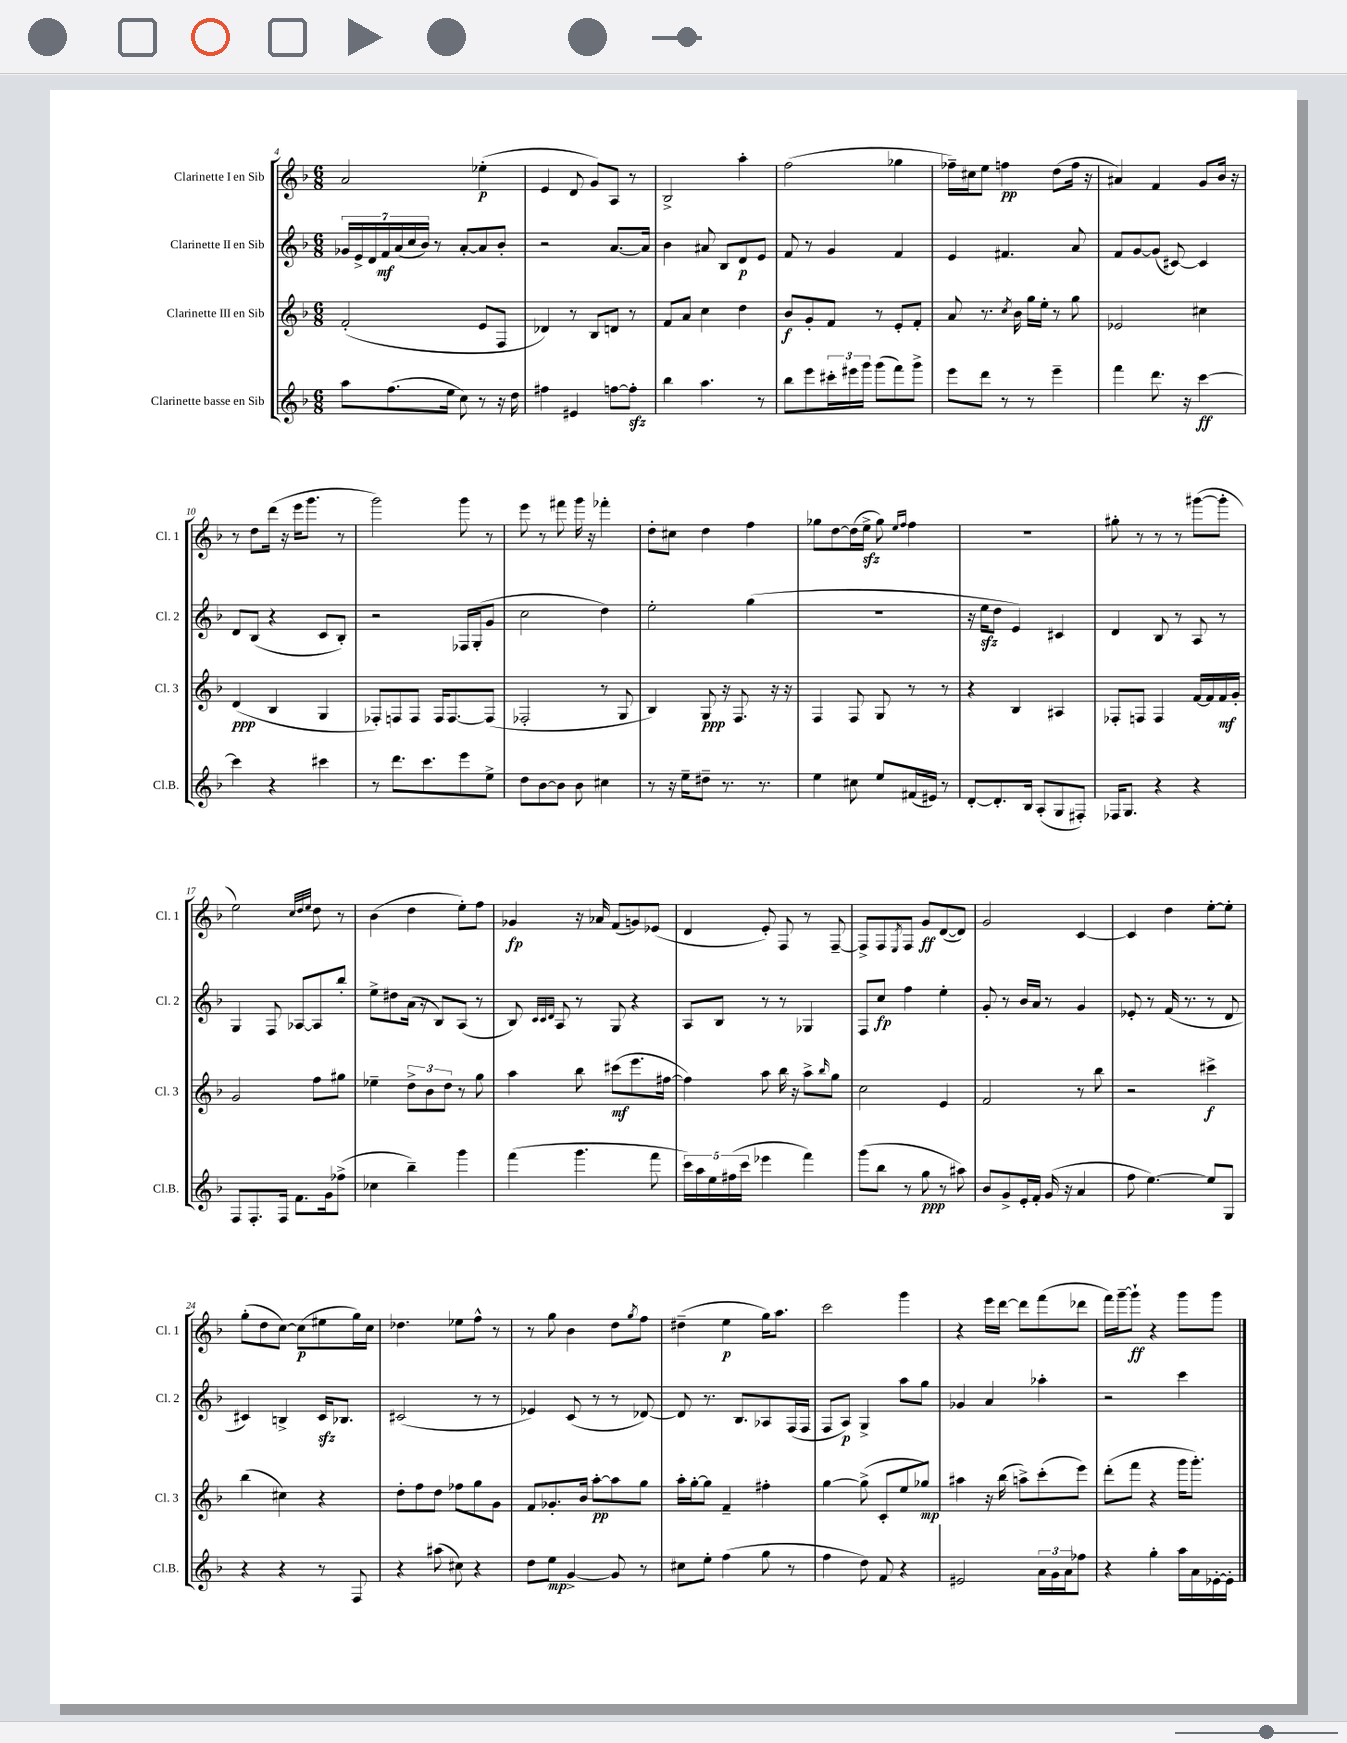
<<
\new StaffGroup <<
\new Staff = "s0" \with { instrumentName = "Clarinette I en Sib" shortInstrumentName = "Cl. 1" } {
    \clef treble \key f \major \numericTimeSignature \time 6/8
    a'2 ees''4-.\p( |
    e'4 d'8 g'8) a8 r8 |
    bes2-> a''4-. |
    f''2( ges''4 |
    fes''16--) cis''16 e''8 f''4\pp d''8( f''16 r16 |
    ais'4) f'4 g'8 bes'16 r16 |
    r8 d''8 d'''16( r16 e'''16 g'''8. r8 |
    g'''2) g'''8 r8 |
    e'''8 r8 fis'''8 g'''16 r16 fes'''4-. |
    d''8-. cis''8 d''4 f''4 |
    ges''8 d''8~ d''16( e''16->\sfz ges''8) \grace { e''16 f''16 } f''4 |
    R2. |
    gis''8-. r8 r8 r8 gis'''8~( gis'''8-. |
    e''2) \grace { c''32 d''32 e''32 } d''8 r8 |
    bes'4( d''4 e''8-.) f''8 |
    ges'4\fp r16 aes'16 f'8( g'8) ees'8( |
    d'4 e'8-.) f8 r8 f8~-- |
    f8-> f8 \acciaccatura { e8 } f8 g'8\ff d'8~( d'8) |
    g'2 c'4~ |
    c'4 d''4 e''8~-. e''8-. |
    g''8-.( d''8 c''8~) c''8\p( eis''8 g''16) c''16 |
    des''4. ees''8 f''8-^ r8 |
    r8 g''8 bes'4 d''8 \acciaccatura { g''8 } f''8 |
    dis''4--( e''4\p g''16) a''8. |
    c'''2 g'''4 |
    r4 e'''16 d'''16~ d'''8 f'''8( des'''8 |
    f'''16) g'''16~-- g'''8-!\ff r4 g'''8 g'''8 \bar "|." |
}
\new Staff = "s1" \with { instrumentName = "Clarinette II en Sib" shortInstrumentName = "Cl. 2" } {
    \clef treble \key f \major \numericTimeSignature \time 6/8
    \tuplet 7/4 { ges'16 e'16-> d'16 f'16\mf a'16( c''16 bes'16) } r8 a'8~-. a'8 bes'8-. |
    r2 a'8.~ a'16 |
    bes'4 ais'8 bes8 d'8\p e'8 |
    f'8 r8 g'4 f'4 |
    e'4 fis'4. a'8 |
    f'8 g'8~ g'8( cis'8~) cis'4 |
    d'8 bes8( r4 c'8 bes8-.) |
    r2 fes16 g16-.( g'8 |
    c''2 d''4) |
    e''2-. g''4( |
    R2. |
    r16 e''16\sfz d''8 e'4) cis'4 |
    d'4 bes8 r8 a8 r8 |
    g4 f8 aes8~ aes8 bes''8-. |
    e''8-> dis''8 a'16( r16 bes8) a8( r8 |
    bes8) \grace { c'32 c'32 d'32 } a8 r8 g8 r4 |
    a8 bes8 r8 r8 ges4 |
    f8 c''8\fp f''4 e''4-. |
    g'8-. r8 bes'16 a'16 r8 g'4 |
    ees'8-. r8 f'16( r8. r8 d'8 |
    cis'4) b4-> cis'16\sfz bes8. |
    cis'2( r8 r8 |
    ees'4) c'8( r8 r8 des'8~) |
    des'8 r8. bes8. aes8 f16( f16 |
    f8 a8\p) g4-> a''8 g''8 |
    ges'4 a'4 aes''4-. |
    r2 c'''4 \bar "|." |
}
\new Staff = "s2" \with { instrumentName = "Clarinette III en Sib" shortInstrumentName = "Cl. 3" } {
    \clef treble \key f \major \numericTimeSignature \time 6/8
    f'2-.( e'8 f8 |
    des'4) r8 bes8 d'8 r8 |
    f'8 a'8 c''4 d''4 |
    bes'8\f g'8-. f'8 r8 e'8-. f'8-. |
    a'8 r8. \acciaccatura { c''8 } bes'16 g''16 e''16-. r8 g''8 |
    ees'2 cis''4 |
    d'4\ppp( bes4 g4 |
    fes8-.) f8 f8 f16 f8.~ f8( |
    fes2-. r8 g8 |
    bes4) g8\ppp r16 f8. r16 r16 |
    f4 f8 g8 r8 r8 |
    r4 bes4 ais4 |
    fes8-. f8 f4 f'16~ f'16 f'16\mf g'16-. |
    g'2 f''8 gis''8 |
    ees''4-- \tuplet 3/2 { d''8-> bes'8 d''8 } r8 g''8 |
    a''4 bes''8 cis'''8\mf( e'''8. fis''16~ |
    fis''4) a''8 bes''16 r16 a''8-> \grace { bes''16 } g''8 |
    c''2 e'4 |
    f'2 r8 bes''8 |
    r2 cis'''4->\f |
    bes''4( cis''4) r4 |
    d''8-. f''8 d''8 fes''8 g''8 g'8 |
    f'8 ges'8.-. bes'16 a''8~-.\pp a''8 g''8 |
    a''16-. g''16~-. g''8 f'4-- fis''4-. |
    g''4~ g''8->( c'8-. e''8 ges''8\mp) |
    ais''4 r16 bes''16( a''8->) c'''8-.( e'''8) |
    d'''8-.( f'''8 r4 g'''16 g'''8.-.) \bar "|." |
}
\new Staff = "s3" \with { instrumentName = "Clarinette basse en Sib" shortInstrumentName = "Cl.B." } {
    \clef treble \key f \major \numericTimeSignature \time 6/8
    a''8 f''8.( e''16 c''8) r8 r16 d''16 |
    fis''4 eis'4 f''8~ f''8-.\sfz |
    bes''4 a''4. r8 |
    bes''8 e'''8 \tuplet 3/2 { cis'''16-. eis'''16 g'''16 } g'''8( f'''8) g'''8-> |
    e'''8 d'''8 r8 r8 e'''4-- |
    f'''4 d'''8. r16 c'''4~\ff |
    c'''4 r4 cis'''4 |
    r8 d'''8. c'''8. e'''8 e''8-> |
    d''8 bes'8~ bes'8 bes'8 cis''4 |
    r8 r16 e''16-- dis''8-- r8. r8. |
    e''4 cis''8 e''8 fis'16( eis'16) r8 |
    d'8~-. d'8.-. bes16 a8-.( g8 fis8-.) |
    fes16 g8. r4 r4 |
    f8 f8.-. f16 f'8. g'16 fes''8->( |
    ces''4 bes''4--) g'''4 |
    f'''4( g'''4. f'''8 |
    \tuplet 5/4 { c'''16) a''16 e''16 fis''16( c'''16 } ees'''4 f'''4) |
    g'''8( bes''8 r8 g''8\ppp r8 ais''8) |
    bes'8 g'8-> e'16-. f'16-. g'16( r16 a'4 |
    f''8 e''4.~) e''8 g8 |
    r4 r4 r8 f8 |
    r4 ais''8( cis''8) r4 |
    d''8 e''8\mp g'4~-> g'8 r8 |
    cis''8 e''8-. f''4( g''8 r8 |
    f''4 d''8) f'8 r4 |
    eis'2 \tuplet 3/2 { a'16 g'16 a'16 } fes''8 |
    r4 g''4-. a''16 a'16 ees'16~-. ees'16-. \bar "|." |
}
>>
>>
\layout { \context { \Score currentBarNumber = #4 } }
